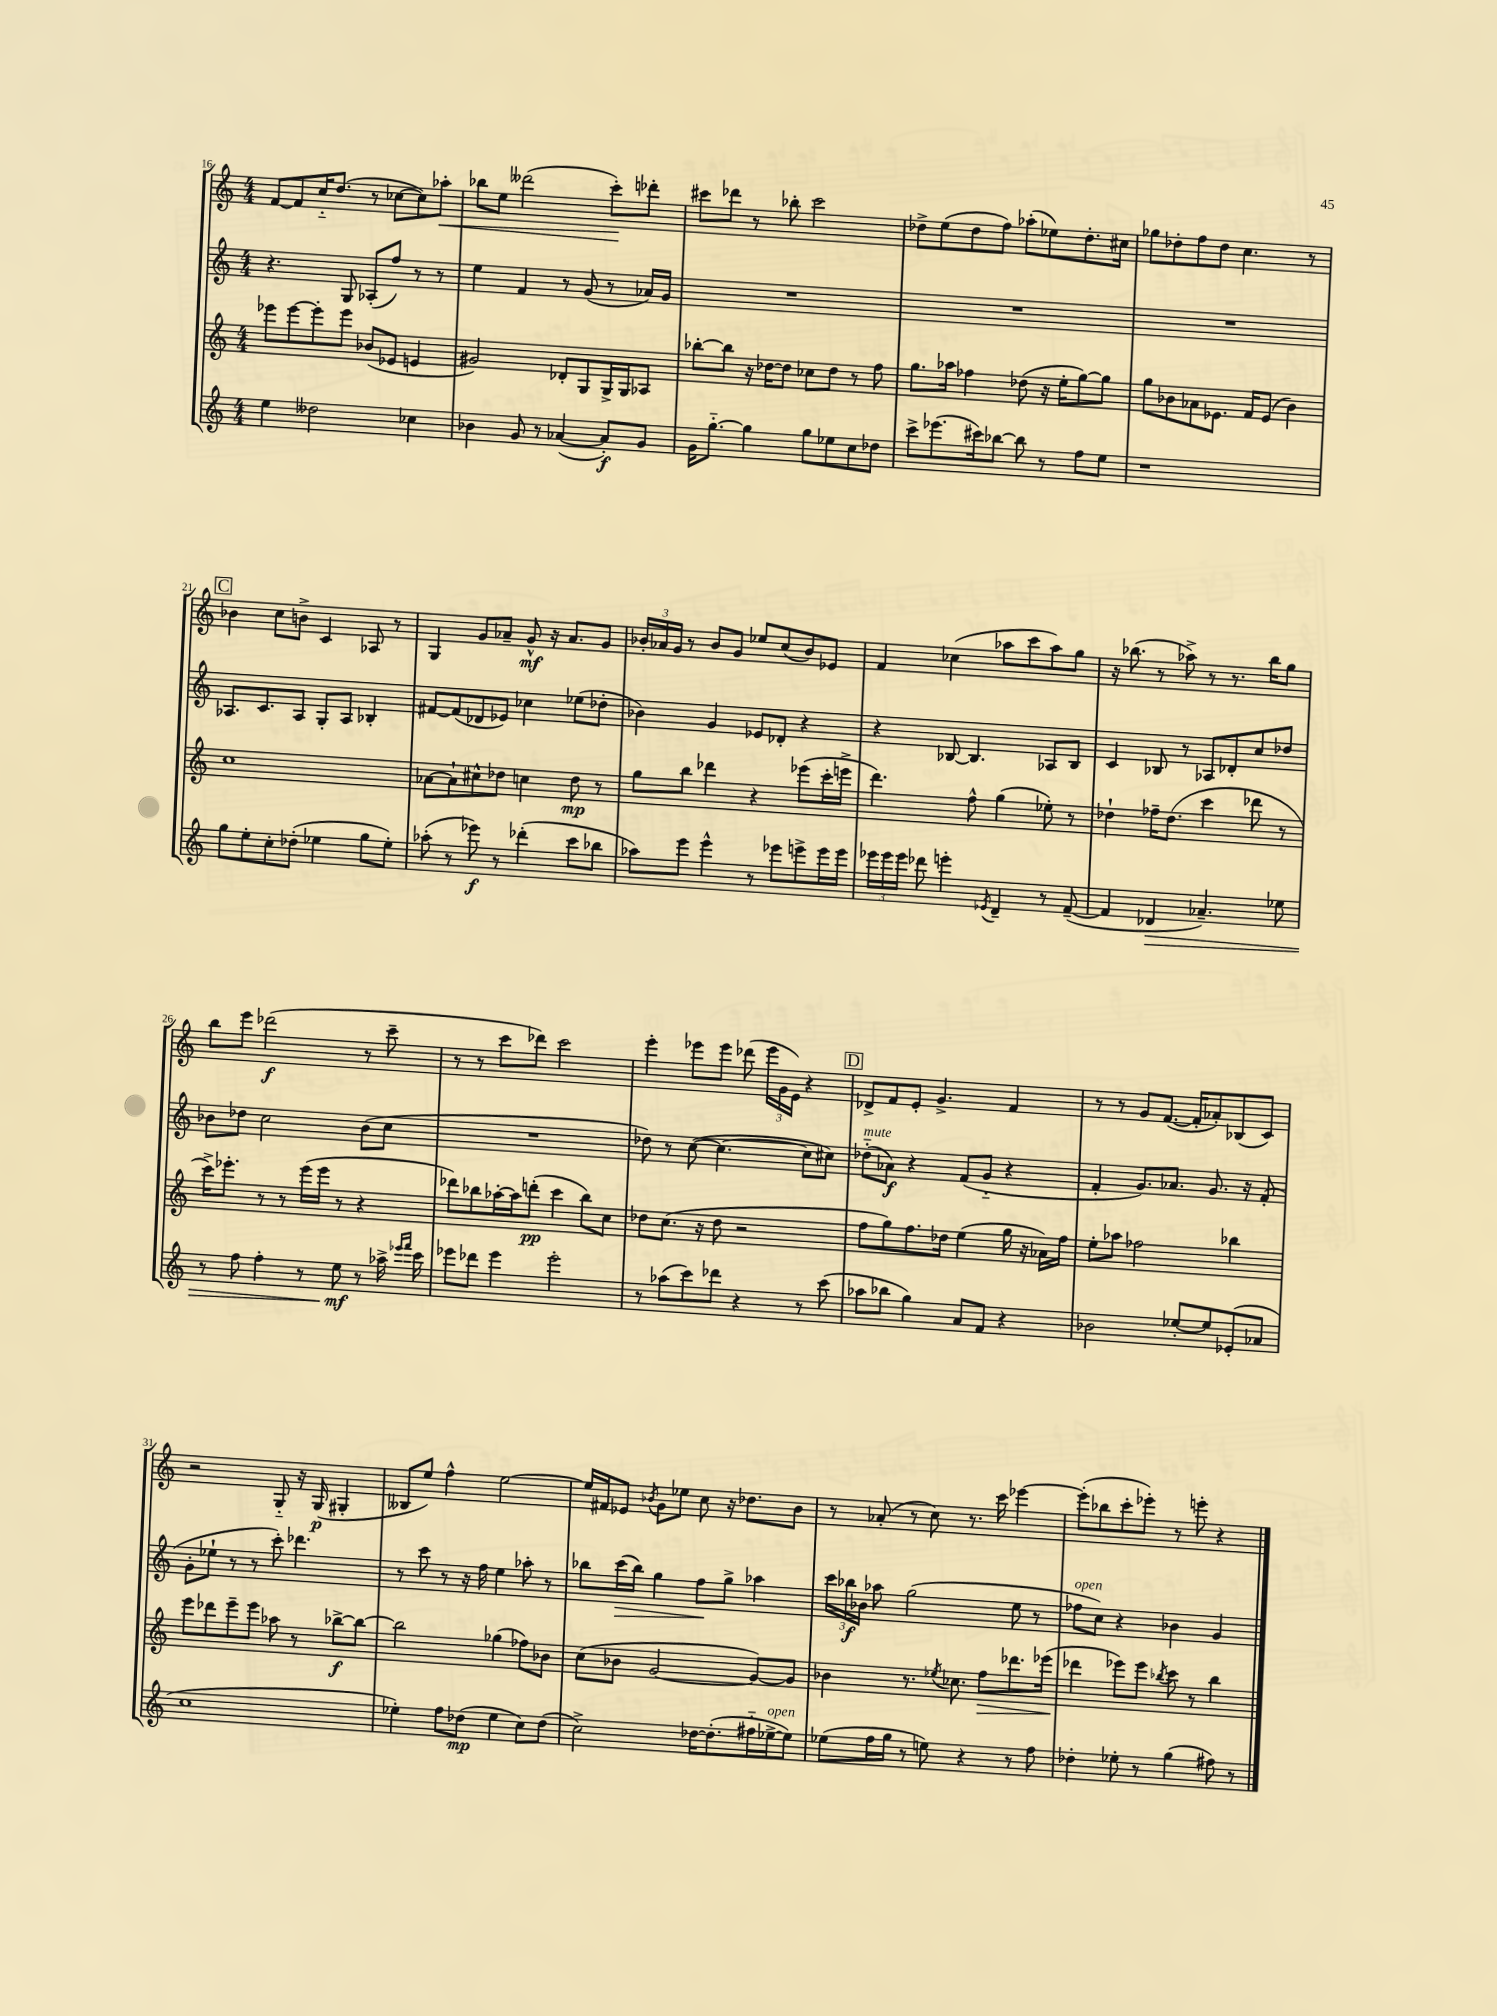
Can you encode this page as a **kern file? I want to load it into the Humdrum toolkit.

**kern	**dynam	**kern	**dynam	**kern	**dynam	**kern	**dynam
*part4	*part4	*part3	*part3	*part2	*part2	*part1	*part1
*staff4	*staff4	*staff3	*staff3	*staff2	*staff2	*staff1	*staff1
*clefG2	*	*clefG2	*	*clefG2	*	*clefG2	*
*k[]	*	*k[]	*	*k[]	*	*k[]	*
*M4/4	*	*M4/4	*	*M4/4	*	*M4/4	*
=16	=16	=16	=16	=16	=16	=16	=16
4ee\	.	8eee-X\L	.	4.r	.	[8f/L	.
.	.	[8eee-\	.	.	.	8f/]	.
2dd--X\	.	8eee-'\]	.	.	.	16cc/K	.
.	.	.	.	.	.	(8.dd/J	.
.	.	8eee-\J	.	8G/	.	.	.
.	.	(8b-X/L	.	(8A-X'/L	.	8r	.
.	.	8e-X/J	.	8ff/J)	.	[8cc-X\L	.
4cc-X\	.	4en/	.	8r	.	8cc-\])	.
!	!	!	!	!	!	!	!LO:HP:b
.	.	.	.	8r	.	8aa-X'\J	<
=17	=17	=17	=17	=17	=17	=17	=17
4b-X\	.	2g#X/)	.	4ee\	.	8bb-X\L	.
.	.	.	.	.	.	8ee\J	.
8g/	.	.	.	4f/	.	(2ddd--X\	.
8r	.	.	.	.	.	.	.
([4a-X/	.	8d-X'/L	.	8r	.	.	.
.	.	8G/	.	(8g/	.	.	.
8a-'/L])	f	16G^/L	.	8r	.	8ccc'\L)	.
.	.	16G/J	.	.	.	.	.
8g/J	.	8A-X/J	.	16a-X/LL)	.	8ddd-X'\J	[
.	.	.	.	16g/JJ	.	.	.
=18	=18	=18	=18	=18	=18	=18	=18
16g\KL	.	[8bb-X'\L	.	1r	.	8ccc#X\L	.
[8.gg\J	.	.	.	.	.	.	.
.	.	8bb-\J]	.	.	.	8ddd-X\J	.
4gg\]	.	16r	.	.	.	8r	.
.	.	[16dd-X\KL	.	.	.	.	.
.	.	8dd-\J]	.	.	.	8bb-X'\	.
8gg\L	.	8cc-X\L	.	.	.	2ccc#\	.
8ee-X\	.	8dd-\J	.	.	.	.	.
8cc\	.	8r	.	.	.	.	.
8dd-X\J	.	8ff\	.	.	.	.	.
=19	=19	=19	=19	=19	=19	=19	=19
8ccc^\L	.	8.gg\L	.	1r	.	8dd-X^\L	.
(8.eee-X\	.	.	.	.	.	(8ee\	.
.	.	16aa-X\Jk	.	.	.	.	.
.	.	4ff-X\	.	.	.	8dd-\	.
16ccc#X\k)	.	.	.	.	.	.	.
[8bb-X\J	.	.	.	.	.	8ff\J)	.
8bb-\]	.	(8dd-X\	.	.	.	(8aa-X'\L	.
8r	.	16r	.	.	.	8ee-X\)	.
.	.	16ee'\KL	.	.	.	.	.
8ff\L	.	[8gg\)	.	.	.	8.dd-'\	.
8ee\J	.	8gg\J]	.	.	.	.	.
.	.	.	.	.	.	16cc#X\Jk	.
=20	=20	=20	=20	=20	=20	=20	=20
1r	.	8gg\L	.	1r	.	8gg-X\L	.
.	.	8b-X\	.	.	.	8dd-X'\	.
.	.	8a-X\	.	.	.	8ff\	.
.	.	8.e-X\J	.	.	.	8dd-\J	.
.	.	.	.	.	.	4.cc\	.
.	.	16f/KL	.	.	.	.	.
.	.	(8e-/J	.	.	.	.	.
.	.	4b-\)	.	.	.	.	.
.	.	.	.	.	.	8r	.
!!LO:LB:g=z
!!LO:REH:place=s1:t=C
=21	=21	=21	=21	=21	=21	=21	=21
8gg\L	.	1cc	.	8.A-X/L	.	4b-X\	.
8ee'\	.	.	.	.	.	.	.
.	.	.	.	8.c/	.	.	.
8cc'\	.	.	.	.	.	8cc\L	.
(8dd-X'\J	.	.	.	8A-/J	.	8bn^\J	.
4ee-X\	.	.	.	8G'/L	.	4c/	.
.	.	.	.	8A-/J	.	.	.
8gg\L	.	.	.	4B-X'/	.	8A-X/	.
8ee-'\J)	.	.	.	.	.	8r	.
=22	=22	=22	=22	=22	=22	=22	=22
(8aa-X'\	.	[8a-X\L	.	[8f#X/L	.	4G/	.
8r	.	8a-`\]	.	(8f#/]	.	.	.
8eee-X\)	f	8cc#X^^\	.	8d-X/	.	8g/L	.
8r	.	8dd-X\J	.	8e-X/J)	.	8a-X~/J	.
(4ddd-X'\	.	4ccn\	.	4cc-X\	.	8g^^/	mf
.	.	.	.	.	.	16r	.
.	.	.	.	.	.	8.a-/L	.
8ccc\L	.	8dd-\	mp	(8ee-X\L	.	.	.
8bb-X\J	.	8r	.	8dd-X'\J	.	8g/J	.
=23	=23	=23	=23	=23	=23	=23	=23
8aa-X\L)	.	8gg\L	.	4b-X\)	.	24b-X'/LL	.
.	.	.	.	.	.	24a-X/	.
.	.	.	.	.	.	24g/JJ	.
8eee\J	.	8bb\J	.	.	.	8r	.
4eee^^\	.	4ddd-X\	.	4g/	.	8b-/L	.
.	.	.	.	.	.	8g/J	.
8r	.	4r	.	8e-X/L	.	8ee-X/L	.
8eee-X\L	.	.	.	8d-X'/J	.	(8cc/	.
8eeen^\	.	(8eee-X\L	.	4r	.	8b-/)	.
16eee\L	.	16ccc'\L	.	.	.	8e-X/J	.
16eee\JJ	.	16eeen^\JJ	.	.	.	.	.
=24	=24	=24	=24	=24	=24	=24	=24
24eee-X\LL	.	4.ddd\)	.	4r	.	4f/	.
24eee-\	.	.	.	.	.	.	.
24eee-\JJ	.	.	.	.	.	.	.
8ddd-X\	.	.	.	.	.	.	.
4eeen'\	.	.	.	[8B-X/	.	(4cc-X\	.
.	.	8ff^^\	.	4.B-/]	.	.	.
8qe-X/	.	.	.	.	.	.	.
4d~/	.	(4gg\	.	.	.	8aa-X\L	.
.	.	.	.	.	.	8ccc\	.
8r	.	8ee-X'\)	.	8A-X/L	.	8aa-\)	.
([8f~/	.	8r	.	8B-/J	.	8gg\J	.
=25	=25	=25	=25	=25	=25	=25	=25
4f/]	.	4dd-X`\	.	4c/	.	16r	.
.	.	.	.	.	.	(8.bb-X\	.
!	!LO:HP:b	!	!	!	!	!	!
4d-X/	>	16ff-X~\KL	.	8B-X/	.	8r	.
.	.	(8.dd-\J	.	.	.	.	.
.	.	.	.	8r	.	8aa-X^\)	.
4.a-X~/)	.	4ccc\	.	8A-X/L	.	8r	.
.	.	.	.	8d-X'/	.	8.r	.
.	.	8ddd-X\	.	8cc/	.	.	.
.	.	.	.	.	.	16bb-\KL	.
8ee-X\	.	8r	.	8dd-X/J	.	8gg\J	.
!!LO:LB:g=z
=26	=26	=26	=26	=26	=26	=26	=26
8r	.	16ccc^\KL)	.	8b-X\L	.	8bb\L	.
.	.	8.eee-X'\J	.	.	.	.	.
8ff\	.	.	.	8dd-X\J	.	8eee\J	.
4ff'\	.	8r	.	2cc\	.	(2ddd-X\	f
.	.	8r	.	.	.	.	.
8r	.	(16eee-\LL	.	.	.	.	.
.	.	16eee-\JJ	.	.	.	.	.
8ee\	mf	8r	.	.	.	.	.
8r	]	4r	.	(8b-\L	.	8r	.
16aa-X^\	.	.	.	8cc\J	.	8ccc~\	.
16qqeee-X/LL	.	.	.	.	.	.	.
16qqfff/JJ	.	.	.	.	.	.	.
16ccc\	.	.	.	.	.	.	.
=27	=27	=27	=27	=27	=27	=27	=27
8eee-X\L	.	8ddd-X\L)	.	1r	.	8r	.
8ddd-X\J	.	8bb-X\	.	.	.	8r	.
4eee-\	.	[16aa-X'\L	.	.	.	8ccc\L	.
.	.	16aa-\J]	.	.	.	.	.
.	.	(8dddn'\J	pp	.	.	8ddd-X\J)	.
2eee-'\	.	4ccc\	.	.	.	2ccc\	.
.	.	8bb-\L)	.	.	.	.	.
.	.	8cc\J	.	.	.	.	.
=28	=28	=28	=28	=28	=28	=28	=28
8r	.	8dd-X\L	.	8dd-X\)	.	4eee'\	.
(8aa-X\L	.	(8.cc\J	.	8r	.	.	.
8ccc\)	.	.	.	([8cc\	.	8eee-X\L	.
.	.	16r	.	.	.	.	.
8ddd-X\J	.	8dd-\	.	4.cc\_	.	8eee-\J	.
4r	.	2r	.	.	.	(8ddd-X\	.
.	.	.	.	.	.	24eee-\LL	.
.	.	.	.	.	.	24g\	.
.	.	.	.	.	.	24e\JJ)	.
8r	.	.	.	8cc\L]	.	4r	.
(8ccc\	.	.	.	8cc#X\J)	.	.	.
!!LO:REH:place=s1:t=D
=29	=29	=29	=29	=29	=29	=29	=29
!	!	!	!	!LO:TX:a:i:t=mute	!	!	!
8aa-X\L	.	8ff\L	.	(8dd-X\L	.	8d-X^/L	.
8bb-X\J	.	8gg\)	.	8a-X\J)	f	8f/	.
4gg\)	.	8.ff\	.	4r	.	8e'/J	.
.	.	.	.	.	.	4.g^/	.
.	.	16dd-X\Jk	.	.	.	.	.
8a/L	.	(4ee\	.	(8f/L	.	.	.
8f/J	.	.	.	8g/J	.	.	.
4r	.	16gg\	.	4r	.	4f/	.
.	.	16r	.	.	.	.	.
.	.	16a-X\LL)	.	.	.	.	.
.	.	16ff\JJ	.	.	.	.	.
=30	=30	=30	=30	=30	=30	=30	=30
2b-X\	.	8ee'\L	.	4f'/	.	8r	.
.	.	8aa-X\J	.	.	.	8r	.
.	.	2ff-X\	.	8.g/L)	.	8g/L	.
.	.	.	.	.	.	([8.f/J	.
.	.	.	.	8.a-X/J	.	.	.
[8ee-X'/L	.	.	.	.	.	.	.
.	.	.	.	.	.	16f'/KL]	.
8ee-/]	.	.	.	8.g/	.	8a-X'/)	.
(8e-X'/	.	4bb-X\	.	.	.	(8B-X/	.
.	.	.	.	16r	.	.	.
8a-X/J	.	.	.	(8f'/	.	8c/J)	.
!!LO:LB:g=z
=31	=31	=31	=31	=31	=31	=31	=31
1cc	.	8eee\L	.	8g'\L	.	2r	.
.	.	8ddd-X\	.	8ee-X`\J	.	.	.
.	.	8eee~\	.	8r	.	.	.
.	.	8eee\J	.	8r	.	.	.
.	.	8aa-X\	.	8ccc'\)	.	8G/	.
.	.	8r	.	4.ddd-X\	.	16r	.
.	.	.	.	.	.	(16G/	p
.	.	[8bb-X^\L	f	.	.	4G#X'/	.
.	.	8bb-\J_	.	.	.	.	.
=32	=32	=32	=32	=32	=32	=32	=32
4ee-X'\)	.	2bb-\]	.	8r	.	8B--X/L	.
.	.	.	.	8ccc\	.	8ee/J)	.
8ff\L	.	.	.	8r	.	4ff^^\	.
(8dd-X\J	mp	.	.	16r	.	.	.
.	.	.	.	16ff\	.	.	.
4ee-\	.	(4gg-X\	.	4ee\	.	[2ee\	.
8cc\L)	.	8ff-X\L)	.	8aa-X'\	.	.	.
(8dd-\J	.	8b-X\J	.	8r	.	.	.
=33	=33	=33	=33	=33	=33	=33	=33
2cc^\)	.	(8cc\L	.	8bb-X\L	.	16ee/LL]	.
.	.	.	.	.	.	16f#X/J	.
!	!	!	!	!	!LO:HP:b	!	!
.	.	8b-X\J	.	(16ccc\L	>	8e-X/J	.
.	.	.	.	16bb-\JJ)	.	.	.
.	.	.	.	.	.	8qb-X/	.
.	.	[2g/	.	4gg\	.	8g\L	.
.	.	.	.	.	.	8ee-X\J	.
[16dd-X\KL	.	.	.	8ff\L	.	8cc\	.
(8.dd-'\]	.	.	.	.	.	.	.
.	.	.	.	8gg^\J	]	16r	.
.	.	.	.	.	.	8.dd-X\L	.
16ff#X\L	.	8g/L_)	.	4aa-X\	.	.	.
!LO:TX:a:i:t=open	!	!	!	!	!	!	!
[16ee-X^\J	.	.	.	.	.	.	.
8ee-\J])	.	8g/J]	.	.	.	8b-\J	.
=34	=34	=34	=34	=34	=34	=34	=34
(8ee-X\L	.	4b-X\	.	24ccc\LL	.	8r	.
.	.	.	.	24bb-X\	f	.	.
.	.	.	.	24b-X\JJ	.	.	.
16ff\L	.	.	.	8aa-X\	.	(8a-X'/	.
16gg\JJ	.	.	.	.	.	.	.
8r	.	8.r	.	(2gg\	.	8r	.
8een\)	.	.	.	.	.	8cc\)	.
.	.	8qee-X/	.	.	.	.	.
.	.	8.cc-X\	.	.	.	.	.
4r	.	.	.	.	.	8.r	.
!	!	!	!LO:HP:b	!	!	!	!
.	.	8ff\L	>	.	.	.	.
.	.	.	.	.	.	16ccc\	.
8r	.	8.ddd-X\	.	8ee\	.	[4eee-X\	.
8ff\	.	.	.	8r	.	.	.
.	.	(16eee-X\Jk	.	.	.	.	.
=35	=35	=35	=35	=35	=35	=35	=35
!	!	!	!	!LO:TX:a:i:t=open	!	!	!
4dd-X'\	.	4ddd-X\	.	8ff-X\L	.	(8eee-'\L]	.
.	.	.	.	8cc\J)	.	8bb-X\	.
8ee-X'\	.	8eee-X\L)	]	4r	.	8ccc'\	.
8r	.	8eee-\J	.	.	.	8eee-X'\J)	.
.	.	8qbb-X/	.	.	.	.	.
(4gg\	.	8ccc\	.	4b-X\	.	8r	.
.	.	8r	.	.	.	8eeen'\	.
8ff#X\)	.	4bb-\	.	4g/	.	4r	.
8r	.	.	.	.	.	.	.
==	==	==	==	==	==	==	==
*-	*-	*-	*-	*-	*-	*-	*-
